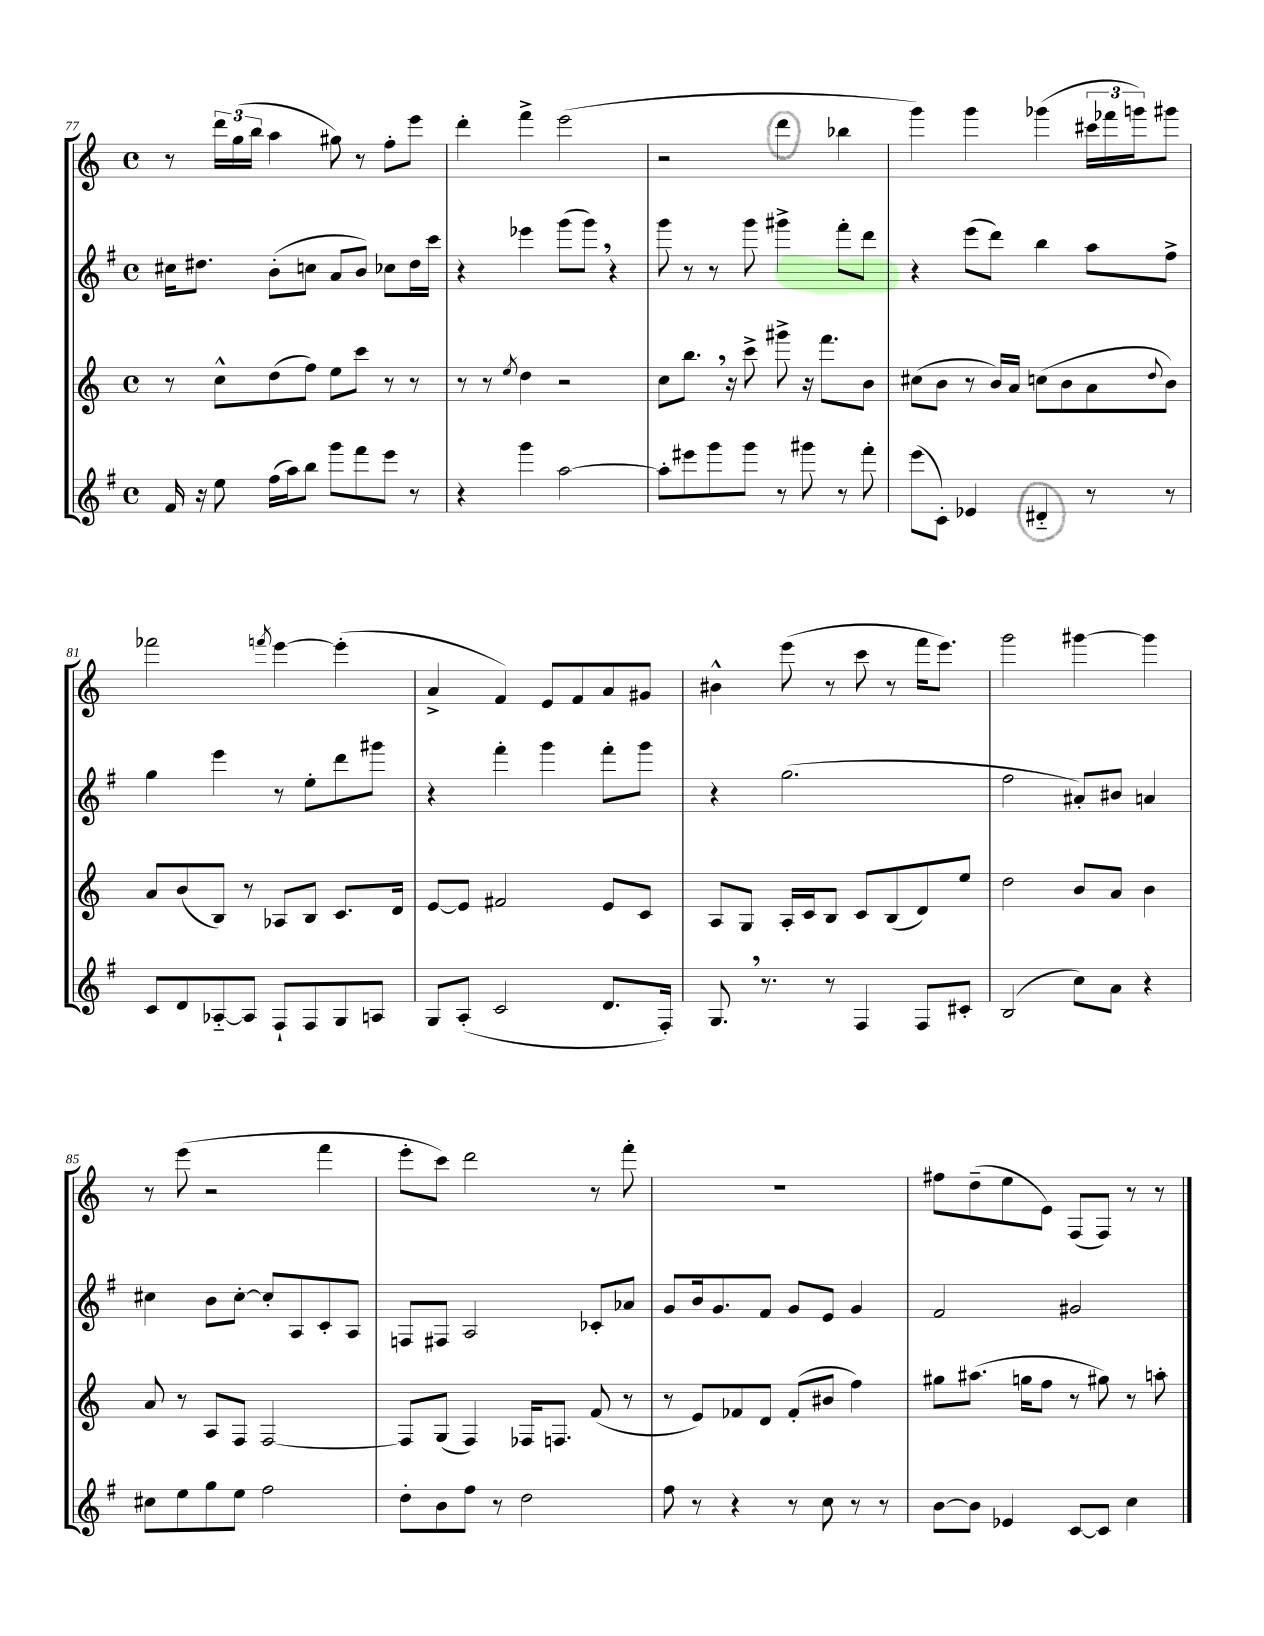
<<
\new StaffGroup <<
\new Staff = "s0" {
    \clef treble \key c \major \defaultTimeSignature \time 4/4
    r8 \tuplet 3/2 { d'''16 g''16( b''16 } a''4 gis''8) r8 f''8-. e'''8 |
    d'''4-. f'''4-> e'''2( |
    r2 d'''4 bes''4 |
    g'''4) g'''4 ges'''4( \tuplet 3/2 { cis'''16 fes'''16 g'''16) } gis'''8 |
    fes'''2 \acciaccatura { f'''8 } e'''4~ e'''4-.( |
    a'4-> f'4) e'8 f'8 a'8 gis'8 |
    bis'4-^ e'''8( r8 c'''8 r8 f'''16 e'''8.) |
    g'''2 gis'''4~ gis'''4 |
    r8 e'''8( r2 f'''4 |
    e'''8-. c'''8) d'''2 r8 f'''8-. |
    R1 |
    fis''8 d''8--( e''8 e'8) f8( f8) r8 r8 \bar "|." |
}
\new Staff = "s1" {
    \clef treble \key g \major \defaultTimeSignature \time 4/4
    cis''16 dis''8. b'8-.( c''8 a'8 b'8) ces''8 dis''16 c'''16 |
    r4 ees'''4 g'''8( g'''8) \breathe r4 |
    g'''8 r8 r8 g'''8 gis'''4-> fis'''8-. d'''8 |
    r4 e'''8( d'''8) b''4 a''8 fis''8-> |
    g''4 e'''4 r8 e''8-. d'''8 gis'''8 |
    r4 fis'''4-. g'''4 fis'''8-. g'''8 |
    r4 g''2.( |
    fis''2 ais'8-.) bis'8 a'4 |
    cis''4 b'8 cis''8~-. cis''8-. a8 c'8-. a8 |
    f8 fis8 a2 ces'8-. aes'8 |
    g'8 b'16 g'8. fis'8 g'8 e'8 g'4 |
    fis'2 gis'2 \bar "|." |
}
\new Staff = "s2" {
    \clef treble \key c \major \defaultTimeSignature \time 4/4
    r8 c''8-^ d''8( f''8) e''8 c'''8 r8 r8 |
    r8 r8 \acciaccatura { e''8 } d''4 r2 |
    c''8 b''8. \breathe r16 c'''8-> gis'''8-> r16 f'''8. b'8 |
    cis''8( b'8 r8 b'16) a'16 c''8( b'8 a'8 \appoggiatura { d''8 } b'8) |
    a'8 b'8( b8) r8 aes8 b8 c'8. d'16 |
    e'8~ e'8 fis'2 e'8 c'8 |
    a8 g8 a16-. c'16 b8 c'8 b8( d'8) e''8 |
    d''2 b'8 a'8 b'4 |
    a'8 r8 a8 f8 f2~ |
    f8 g8( f4) fes16 f8. f'8( r8 |
    r8 e'8) fes'8 d'8 fes'8-.( bis'8 f''4) |
    gis''8 ais''8.( g''16 f''8 r8 gis''8) r8 a''8-. \bar "|." |
}
\new Staff = "s3" {
    \clef treble \key g \major \defaultTimeSignature \time 4/4
    fis'16 r16 e''8 fis''16( a''16) b''8 g'''8 fis'''8 e'''8 r8 |
    r4 g'''4 a''2~ |
    a''8-. eis'''8 g'''8 g'''8 r8 gis'''8 r8 fis'''8-. |
    e'''8( c'8-.) ees'4 dis'4-_ r8 r8 |
    c'8 d'8 aes8~-_ aes8 fis8-! fis8 g8 a8 |
    g8 a8-.( c'2 d'8. fis16-.) |
    g8. \breathe r8. r8 fis4 fis8 cis'8-. |
    b2( c''8) a'8 r4 |
    cis''8 e''8 g''8 e''8 fis''2 |
    d''8-. b'8 fis''8 r8 d''2 |
    fis''8 r8 r4 r8 c''8 r8 r8 |
    b'8~ b'8 ees'4 c'8~ c'8 c''4 \bar "|." |
}
>>
>>
\layout { \context { \Score currentBarNumber = #77 } }
